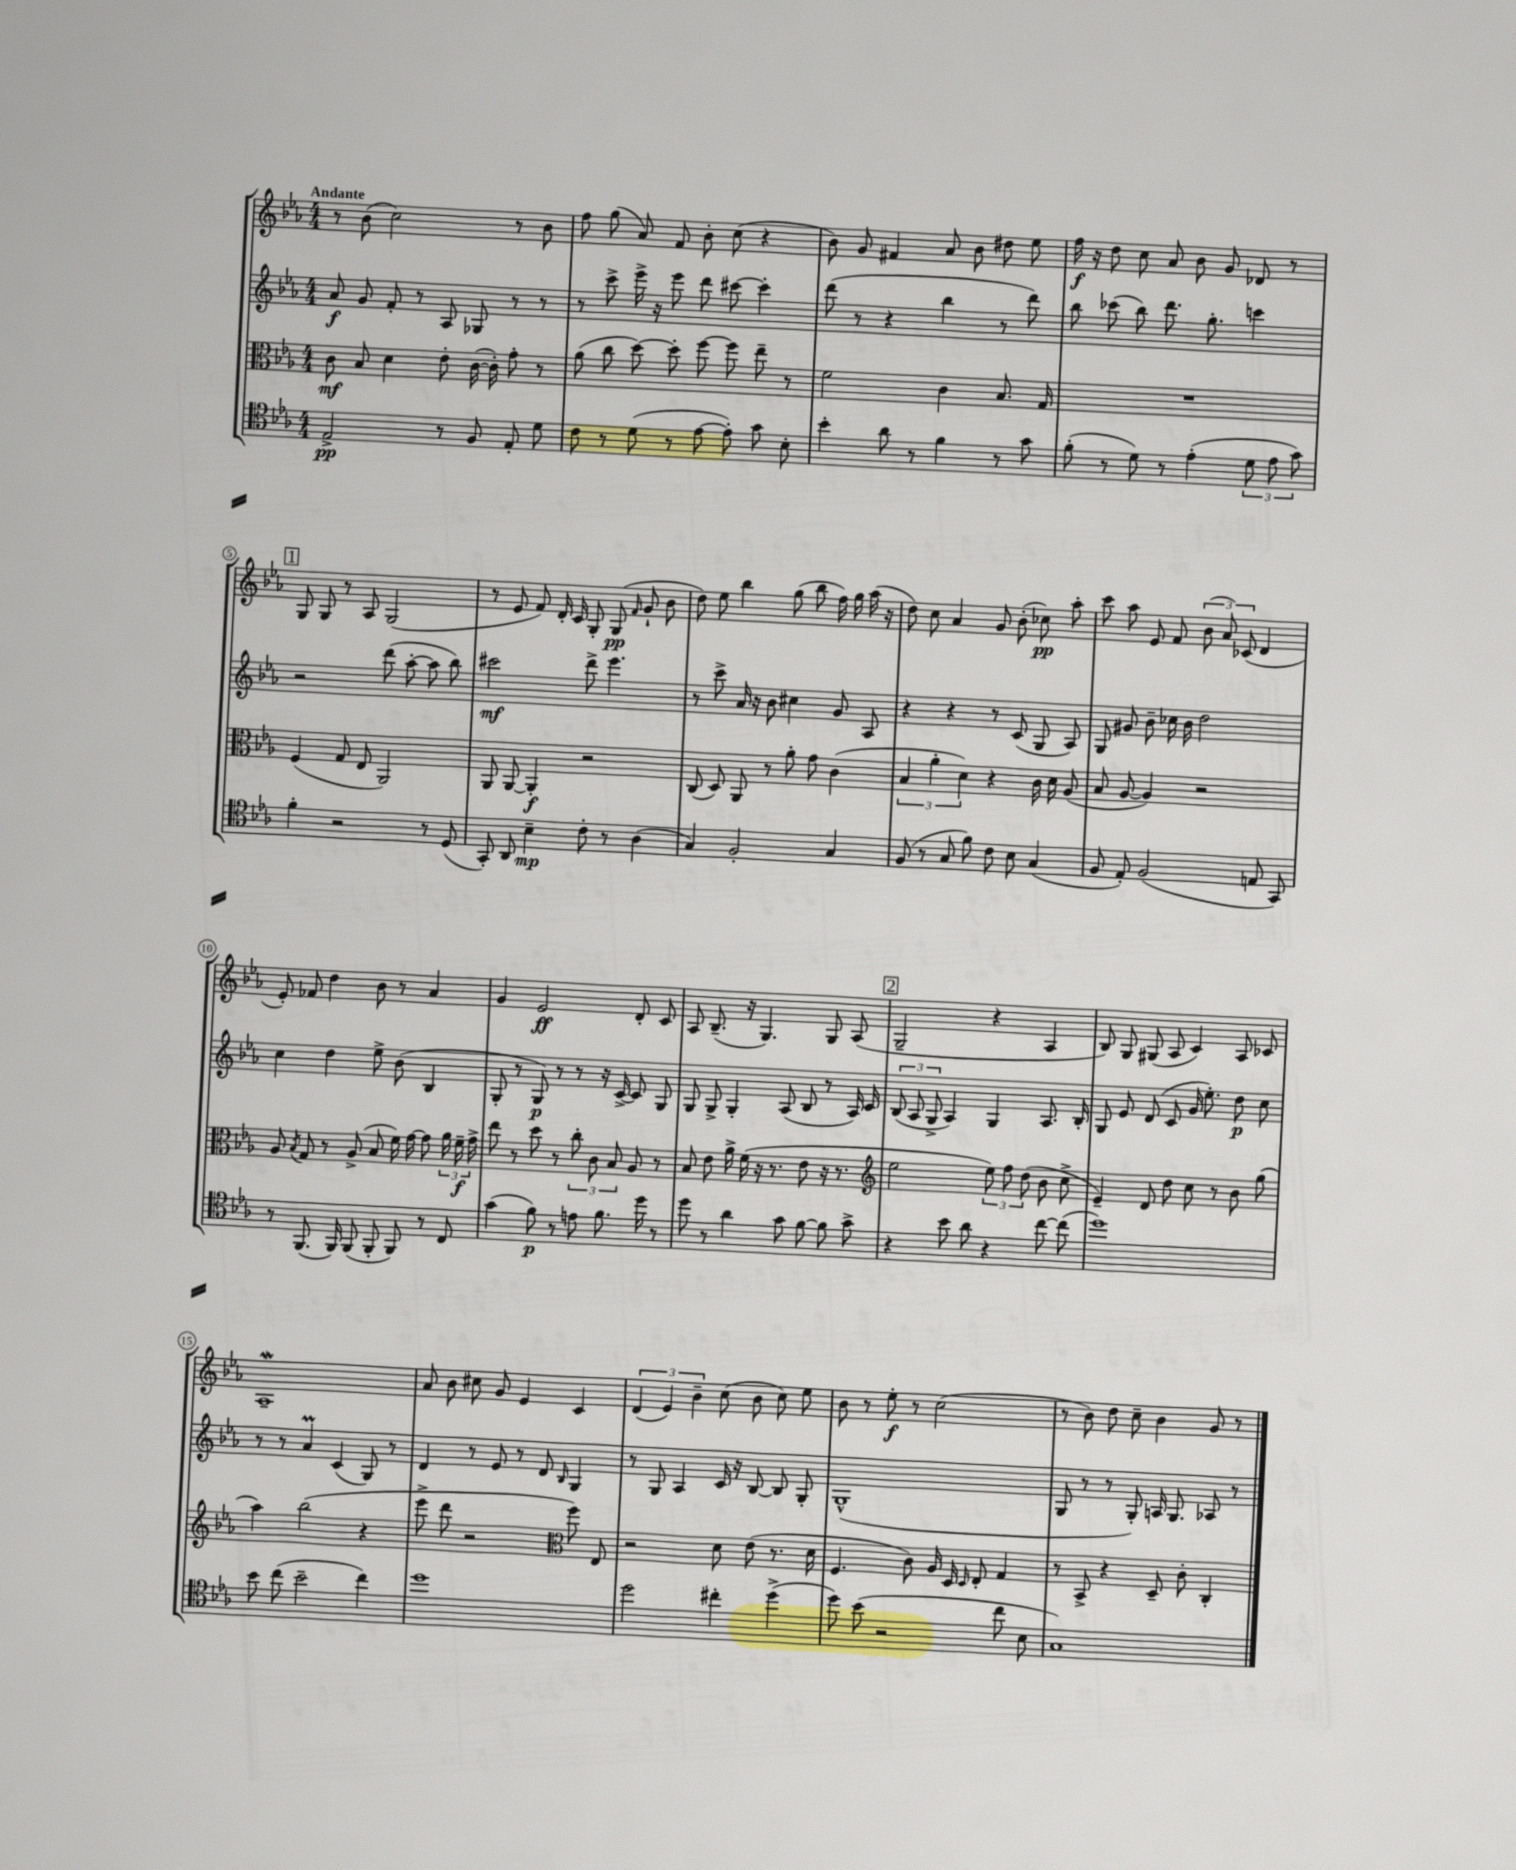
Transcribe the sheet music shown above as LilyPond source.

<<
\new StaffGroup <<
\new Staff = "s0" {
    \clef treble \key ees \major \numericTimeSignature \time 4/4 \tempo "Andante"
    \autoBeamOff r8 bes'8( c''2) r8 bes'8 |
    f''8 g''8( aes'8) f'8 bes'8-. c''8( r4 |
    bes'8) g'8 fis'4 aes'8 bes'8 dis''8 ees''8 |
    f''16\f r16 d''8 c''8 aes'8 bes'8 g'8 des'8 r8 |
    \mark \markup { \box "1" } g8 g8 r8 aes8 g2( |
    r8 ees'8 f'8) d'16-. c'16 g8-. g8\pp( \grace { f'16 } g'8-! bes'8 |
    d''8) ees''8 bes''4 g''8( bes''8 f''16) g''16 aes''16( r16 |
    d''8) c''8 aes'4 g'8 bes'8-.( ces''8\pp) aes''8-. |
    c'''8 aes''8 ees'8 f'8 \tuplet 3/2 { bes'8( aes'8) ces'8( } d'4 |
    ees'8-.) fes'8 d''4 bes'8 r8 aes'4 |
    g'4 ees'2\ff d'8-. c'8 |
    aes8 bes8.--( r16 g4.) g8 aes8( |
    \mark \markup { \box "2" } g2-- r4 aes4 |
    bes8) g8 gis8( aes8 c'4) aes8 ces'8 |
    aes1--\mordent |
    aes'8 bes'8 cis''8 g'8 ees'4 c'4 |
    \tuplet 3/2 { d'4( ees'4) bes'4-- } c''8( bes'8 c''8) ees''8 |
    bes'8 r8 ees''8-.\f r8 c''2( |
    r8 bes'8) d''8 c''8-- bes'4 g'8 r8 \bar "|." |
}
\new Staff = "s1" {
    \clef treble \key ees \major \numericTimeSignature \time 4/4
    \autoBeamOff aes'8\f g'8 f'8-. r8 aes8 ges8 r8 r8 |
    r8 c'''8-> ees'''16-> r16 ees'''8 d'''8 cis'''8~ cis'''4-. |
    d'''8( r8 r4 bes''4 r8 d'''8) |
    bes''8 ces'''8( bes''8) d'''8. g''8.-. c'''4 |
    \mark \markup { \box "1" } r2 d'''8( aes''8~-. aes''8 bes''8) |
    cis'''2\mf d'''8-> ees'''4. |
    r8 c'''8-> aes'16 r16 bes'8 cis''4 g'8 aes8 |
    r4 r4 r8 c'8( g8 aes8) |
    g8 gis'8 bes'8-- ces''16 bes'16 d''2 |
    c''4 d''4 ees''8-> bes'8( bes4 |
    g8-. r8 g8\p) r8 r8 r16 c'16~-> c'8 g8 |
    g8 g8-> g4-. aes8( bes8 r8 aes16) c'16 |
    \mark \markup { \box "2" } \tuplet 3/2 { bes8( aes8 g8-> } aes4) g4 aes8. bes16-. |
    g8 ees'8 d'8( c'8 g'16 ees''8.-.) d''8\p c''8 |
    r8 r8 aes'4\prall c'4( g8) r8 |
    d'4 r8 ees'8 r8 d'8 \grace { bes16 } g4 |
    r8 g8 aes4 c'16 r16 bes8~ bes8 g8-. |
    g1-^( |
    g8 r8 r8 g8-.) a16 g8. aes8 r8 \bar "|." |
}
\new Staff = "s2" {
    \clef alto \key ees \major \numericTimeSignature \time 4/4
    \autoBeamOff c'8\mf bes8 d'4 ees'8-. c'16~( c'16-.) g'8-. r8 |
    aes'8( c''8 d''8~) d''8-. f''8~ f''8 ees''8-- r8 |
    f'2 c'4 bes8. g16 |
    R1 |
    \mark \markup { \box "1" } f4( g8 ees8 aes,2) |
    aes,8 aes,8~ aes,4-.\f r2 |
    c8( d8) aes,8 r8 aes'8-. g'8 c'4( |
    \tuplet 3/2 { bes4 aes'4-. d'4) } r4 c'16 d'16 aes8( |
    bes8 aes8~ aes4) r2 |
    aes8 \acciaccatura { bes8 } g8 r8 aes8->( bes8 f'16) g'16~ g'8 \tuplet 3/2 { aes'16 f'16--\f g'16-> } |
    ees''8 r8 d''8 r8 \tuplet 3/2 { c''8-. c'8 bes8 } aes8 r8 |
    bes8 ees'8 aes'16-> f'16( r16 r8. ees'8 r16 r8. |
    \mark \markup { \box "2" } \clef treble ees''2 \tuplet 3/2 { ees''8) f''8 d''8( } bes'8 c''8-> |
    ees'4--) d'8 d''8 c''8 r8 bes'8 g''8( |
    aes''4) bes''2( r4 |
    ees'''8-> d'''8 r2 \clef alto f''8) ees8 |
    r2 d'8 ees'8( r8. d'16 |
    f4. c'8) aes16 d16 \grace { d16 } ees8-. g4 |
    r8 bes,8-> r4 d8-- c'8-. c4-. \bar "|." |
}
\new Staff = "s3" {
    \clef tenor \key ees \major \numericTimeSignature \time 4/4
    \autoBeamOff ees2->\pp r8 f8 ees8-. d'8 |
    c'8 r8 d'8( r8 ees'8~ ees'8-.) g'8 bes8-. |
    bes'4-. aes'8 r8 f'4 r8 g'8 |
    f'8-.( r8 d'8) r8 ees'4-.( \tuplet 3/2 { d'8 ees'8 g'8) } |
    \mark \markup { \box "1" } f'4-. r2 r8 d8( |
    g,8-.) aes,8 bes4--\mp c'8-. r8 aes4( |
    g4) f2-. g4 |
    f8( r8 g8 f'8) c'8 bes8 g4( |
    f8 ees8-.) f2( e8 g,8) |
    r8 f,8.( f,16) f,8( f,8-. f,8) r8 c8 |
    g'4( f'8\p) r8 e'8 f'8. d''16 r8 |
    d''8 r8 aes'4 g'8 f'8~ f'8 g'8-> |
    \mark \markup { \box "2" } r4 bes'8 aes'8 r4 c''8~ c''8( |
    d''1) |
    bes'8 c''8( bes'2-- c''4) |
    d''1 |
    d''2 cis''4-. d''4->( |
    d''8) bes'8( r2 c''8 bes8 |
    g1) \bar "|." |
}
>>
>>
\layout { \context { \Score \override BarNumber.stencil = #(make-stencil-circler 0.1 0.3 ly:text-interface::print) } }
